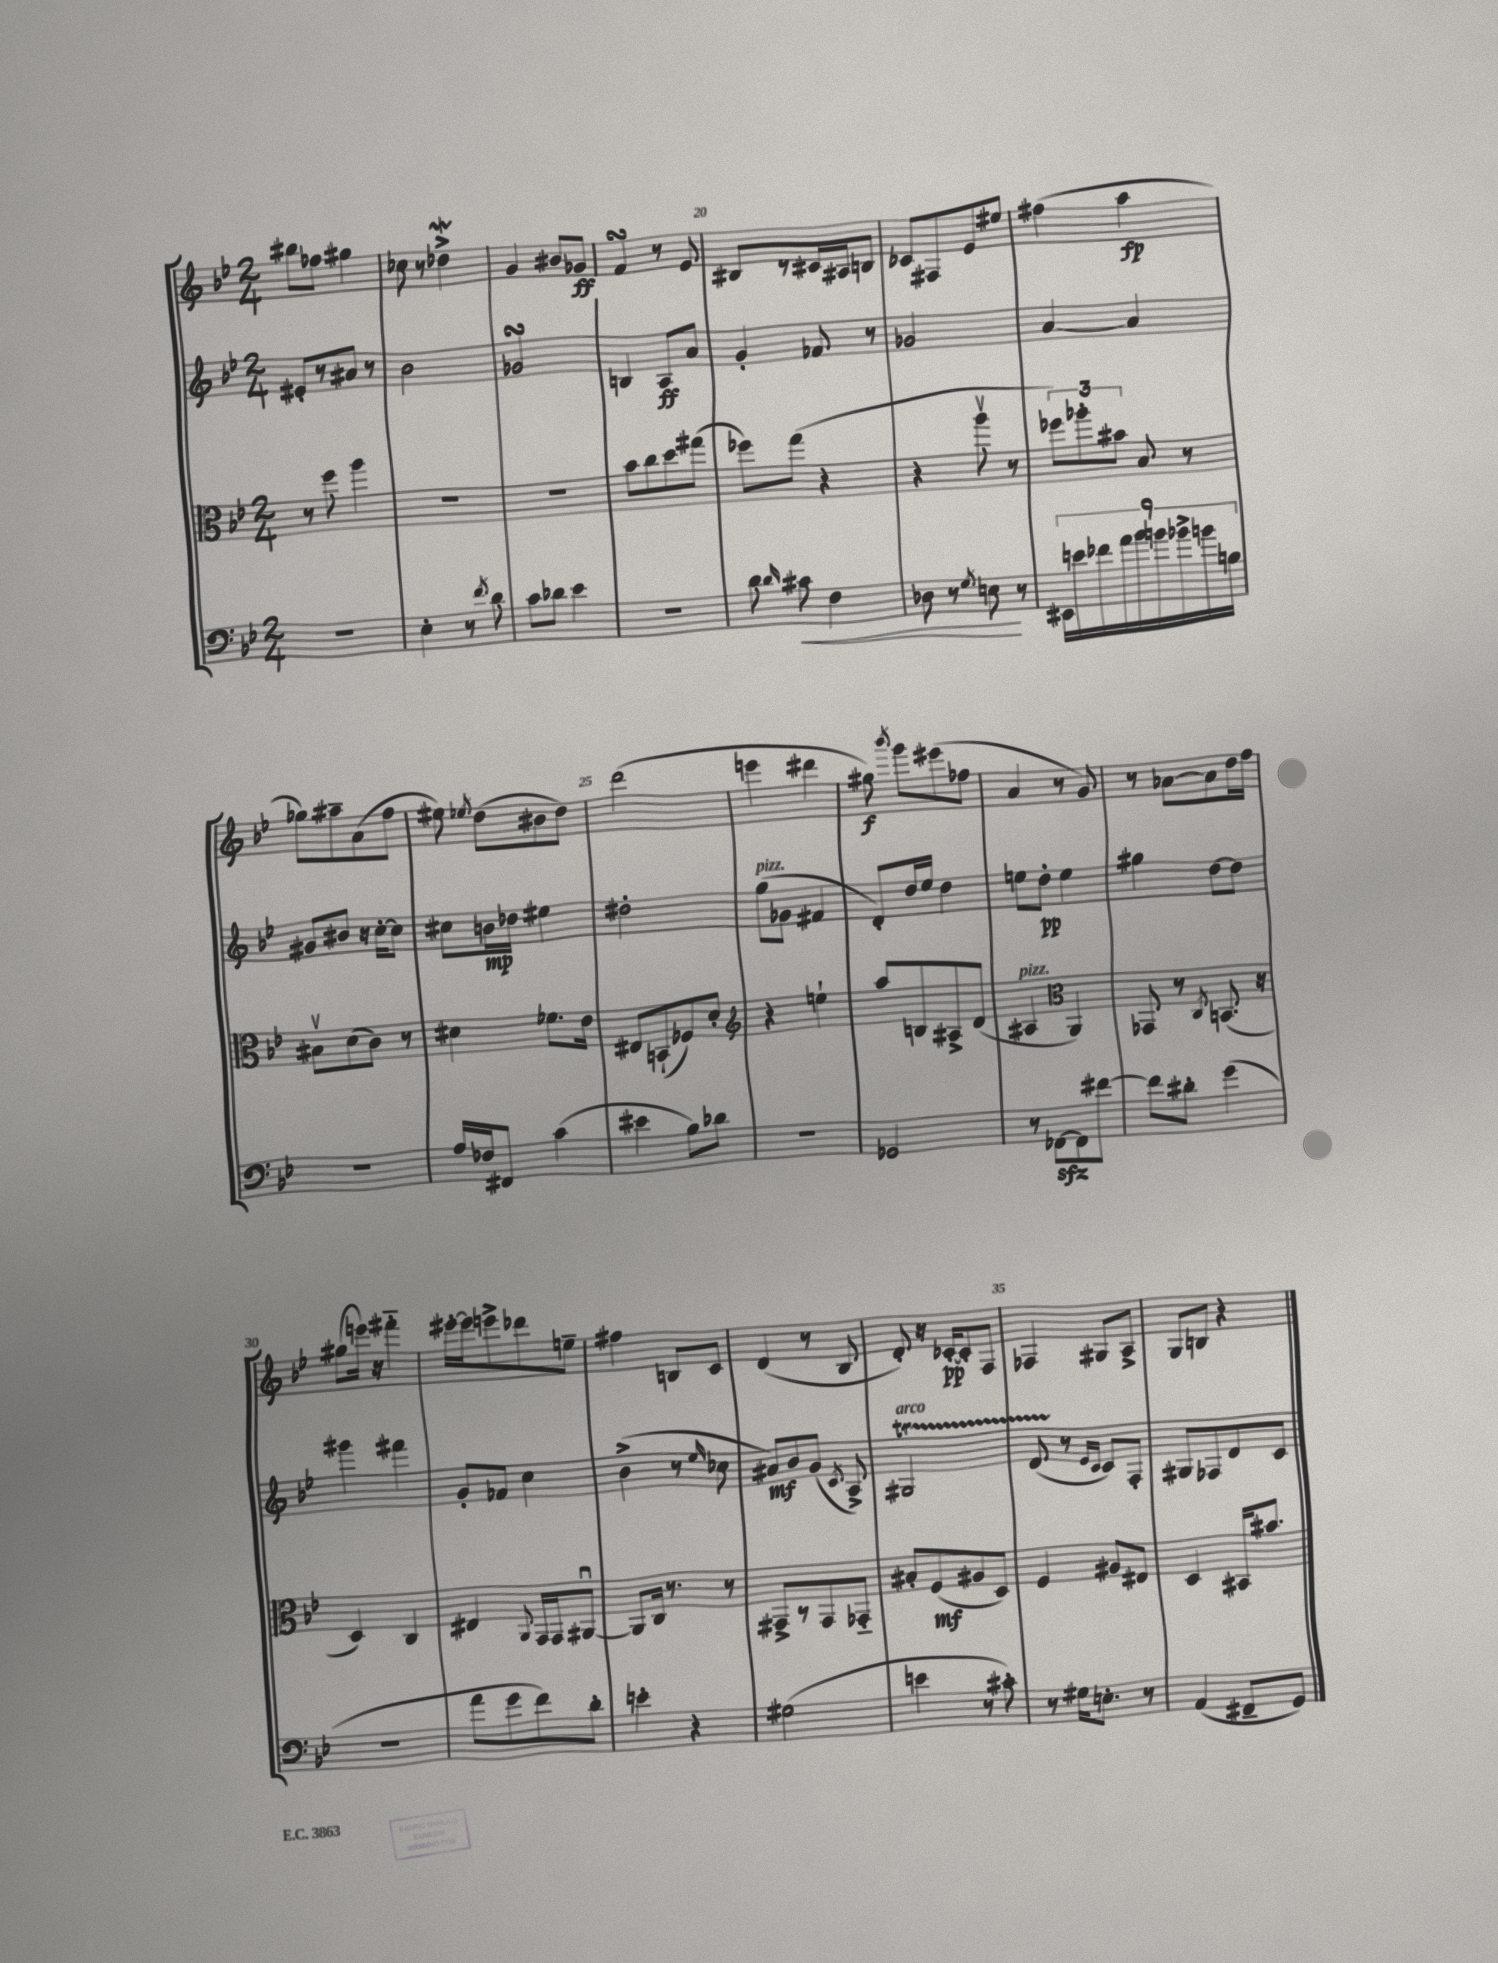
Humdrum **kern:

**kern	**dynam	**kern	**dynam	**kern	**dynam	**kern	**dynam
*part4	*part4	*part3	*part3	*part2	*part2	*part1	*part1
*staff4	*staff4	*staff3	*staff3	*staff2	*staff2	*staff1	*staff1
*clefF4	*	*clefC3	*	*clefG2	*	*clefG2	*
*k[b-e-]	*	*k[b-e-]	*	*k[b-e-]	*	*k[b-e-]	*
*M2/4	*	*M2/4	*	*M2/4	*	*M2/4	*
=16	=16	=16	=16	=16	=16	=16	=16
2r	.	8r	.	8e#X'/L	.	8bb#X\L	.
.	.	8ff\	.	8r	.	8ff-X\J	.
.	.	4aa\	.	8a#X/J	.	4gg#X\	.
.	.	.	.	8r	.	.	.
=17	=17	=17	=17	=17	=17	=17	=17
4E-'\	.	2r	.	2b-\	.	8cc-X\	.
.	.	.	.	.	.	8r	.
8r	.	.	.	.	.	4dd-Xw^\	.
8qf/	.	.	.	.	.	.	.
8d\	.	.	.	.	.	.	.
=18	=18	=18	=18	=18	=18	=18	=18
8c\L	.	2r	.	2g-XsSSs/	.	4g/	.
8d-X\J	.	.	.	.	.	.	.
4e-\	.	.	.	.	.	8b#X/L	.
.	.	.	.	.	.	8g-X/J	ff
=19	=19	=19	=19	=19	=19	=19	=19
2r	.	8b-\L	.	4Bn/	.	4fsSSS/	.
.	.	8cc\	.	.	.	.	.
.	.	8dd\	.	8A/L	ff	8r	.
.	.	(8gg#X\J	.	8a/J	.	8e-/	.
=20	=20	=20	=20	=20	=20	=20	=20
8d\	.	8ff-X\L)	.	4g'/	.	8B#X/L	.
16qqd/	.	.	.	.	.	.	.
!	!LO:HP:b	!	!	!	!	!	!
8c#X\	<	(8gg\J	.	.	.	8r	.
4F\	.	4r	.	8f-X/	.	16c#X/L	.
.	.	.	.	.	.	16A#X/J	.
.	.	.	.	8r	.	8Bn/J	.
=21	=21	=21	=21	=21	=21	=21	=21
8D-X\	.	4r	.	2g-X/	.	8c-X/L	.
8r	.	.	.	.	.	8F#X/	.
8qG/	.	.	.	.	.	.	.
8En\	.	8aav\	.	.	.	8e-/	.
8r	[	8r	.	.	.	8ee#X/J	.
=22	=22	=22	=22	=22	=22	=22	=22
18EE#X\LL	.	12ff-X\L)	.	[4a/	.	(4ff#X\	.
18en\	.	.	.	.	.	.	.
.	.	12aa-X'\	.	.	.	.	.
18f-X\	.	.	.	.	.	.	.
18a\	.	12b#X\J	.	.	.	.	.
18b-\	.	.	.	.	.	.	.
.	.	8B-/	.	4a/]	.	4aa\	fp
18bn\	.	.	.	.	.	.	.
18b-X^\	.	.	.	.	.	.	.
.	.	8r	.	.	.	.	.
18bn\	.	.	.	.	.	.	.
18Bn\JJ	.	.	.	.	.	.	.
!!LO:LB:g=z
=23	=23	=23	=23	=23	=23	=23	=23
2r	.	8B#Xv\L	.	8g#X/L	.	8gg-X\L)	.
.	.	(8d\	.	8b#X/J	.	8aa#X~\	.
.	.	8c\J)	.	16r	.	(8a\	.
.	.	.	.	[16cc'\KL	.	.	.
.	.	8r	.	8cc\J]	.	8ff\J	.
=24	=24	=24	=24	=24	=24	=24	=24
16A/LL	.	4d#X\	.	8cc#X\L	.	8ee#X\)	.
16F-X/J	.	.	.	.	.	.	.
.	.	.	.	.	.	8qee-X/	.
8FF#X/J	.	.	.	16bn\L	mp	(8dd\L	.
.	.	.	.	16dd-X\JJ	.	.	.
(4c\	.	8.f-X\L	.	4ee#X\	.	8b#X\	.
.	.	.	.	.	.	8dd\J)	.
.	.	16e-\Jk	.	.	.	.	.
=25	=25	=25	=25	=25	=25	=25	=25
4e#X\	.	8E#X/L	.	2dd#X'\	.	(2ddd\	.
.	.	(8BBn`/	.	.	.	.	.
8B-\L)	.	8F-X/)	.	.	.	.	.
8d-X\J	.	8d'/J	.	.	.	.	.
=26	=26	=26	=26	=26	=26	=26	=26
*	*	*clefG2	*	*	*	*	*
!	!	!	!	!LO:TX:a:i:t=pizz.	!	!	!
2r	.	4r	.	(8gg\L	.	4eeen\	.
.	.	.	.	8g-X\J	.	.	.
.	.	4een`\	.	4f#X/	.	4ddd#X\	.
=27	=27	=27	=27	=27	=27	=27	=27
2GG-X/	.	8aa/L	.	8d'/L)	.	8gg#X\)	f
.	.	.	.	.	.	8qbbb-/	.
.	.	8Bn/	.	16dd/L	.	8ggg\L	.
.	.	.	.	16ee-/JJ	.	.	.
.	.	8A#X^/	.	4dd\	.	(8eee#X\	.
.	.	(8d/J	.	.	.	8ff-X\J	.
=28	=28	=28	=28	=28	=28	=28	=28
!	!	!LO:TX:a:i:t=pizz.	!	!	!	!	!
8r	.	4A#X/	.	8een\L	.	4a/	.
[8FF-Xzz\L	.	.	.	8dd'\J	pp	.	.
*	*	*clefC3	*	*	*	*	*
8FF-\]	.	4AA/)	.	4ee\	.	8r	.
[8f#X\J	.	.	.	.	.	8g/)	.
=29	=29	=29	=29	=29	=29	=29	=29
8f#\L]	.	8GG-X/	.	4gg#X\	.	8r	.
8d#X'\J	.	8r	.	.	.	[8a-X\L	.
.	.	8qC/	.	.	.	.	.
(4g\	.	(8.BBn/	.	[8dd\L	.	8a-\]	.
.	.	.	.	8dd\J]	.	16dd\L	.
.	.	16r	.	.	.	16ff\JJ	.
!!LO:LB:g=z
=30	=30	=30	=30	=30	=30	=30	=30
2r	.	4D/)	.	4ggg#X\	.	(8gg#X\L	.
.	.	.	.	.	.	16eeen\Jk)	.
.	.	.	.	.	.	16r	.
.	.	4C/	.	4fff#X\	.	4fff#X\	.
=31	=31	=31	=31	=31	=31	=31	=31
8a\L	.	4E#X/	.	8g'/L	.	[16eee#X'\LL	.
.	.	.	.	.	.	16eee#\J]	.
8g\	.	.	.	8f-X/J	.	8eeen^\	.
.	.	8qqAA/	.	.	.	.	.
8f\)	.	16GG/LL	.	4cc\	.	8ddd-X\	.
.	.	16GG/J	.	.	.	.	.
8d'\J	.	[8AA#Xu/J	.	.	.	8een~\J	.
=32	=32	=32	=32	=32	=32	=32	=32
4en'\	.	8AA#/L]	.	(4b-^\	.	4ff#X\	.
.	.	16C/Jk	.	.	.	.	.
.	.	8.r	.	.	.	.	.
4r	.	.	.	8r	.	8Bn/L	.
.	.	.	.	16qqee-/	.	.	.
.	.	8r	.	8cc-X\	.	8c/J	.
=33	=33	=33	=33	=33	=33	=33	=33
(2G#X\	.	8GG#X^/L	.	8a#X/L)	mf	(4d/	.
.	.	8r	.	8b-/	.	.	.
.	.	8GG#/	.	(8g/J	.	8r	.
.	.	.	.	8qc/	.	.	.
.	.	8GG-X/J	.	8A^/)	.	8B-/	.
=34	=34	=34	=34	=34	=34	=34	=34
!	!	!	!	!LO:TX:a:i:t=arco	!	!	!
4en\	.	8B#X'/L	.	2G#Xt/	.	8d'/)	.
.	.	(8F/	mf	.	.	16r	.
.	.	.	.	.	.	[16c-X'/KL	pp
8r	.	8A#X/	.	.	.	8c-'/]	.
8c#X'\)	.	8D/J)	.	.	.	8F/J	.
=35	=35	=35	=35	=35	=35	=35	=35
8r	.	4F/	.	(8dTTT/	.	4F-X/	.
16G#X\KL	.	.	.	8r	.	.	.
8.En'\J	.	.	.	.	.	.	.
.	.	.	.	16qqe-/LL	.	.	.
.	.	.	.	16qqc/JJ	.	.	.
.	.	8A#X/L	.	8c/L)	.	8G#X/L	.
8r	.	8E#X/J	.	8F'/J	.	8A^/J	.
=36	=36	=36	=36	=36	=36	=36	=36
(4AA/	.	4D/	.	8G#X/L	.	8G/L	.
.	.	.	.	8F-X/	.	8Bn/J	.
8FF#X~/L	.	16BB#X/KL	.	8d/	.	4r	.
.	.	8.b#X/J	.	.	.	.	.
8GG/J)	.	.	.	8c/J	.	.	.
==	==	==	==	==	==	==	==
*-	*-	*-	*-	*-	*-	*-	*-
